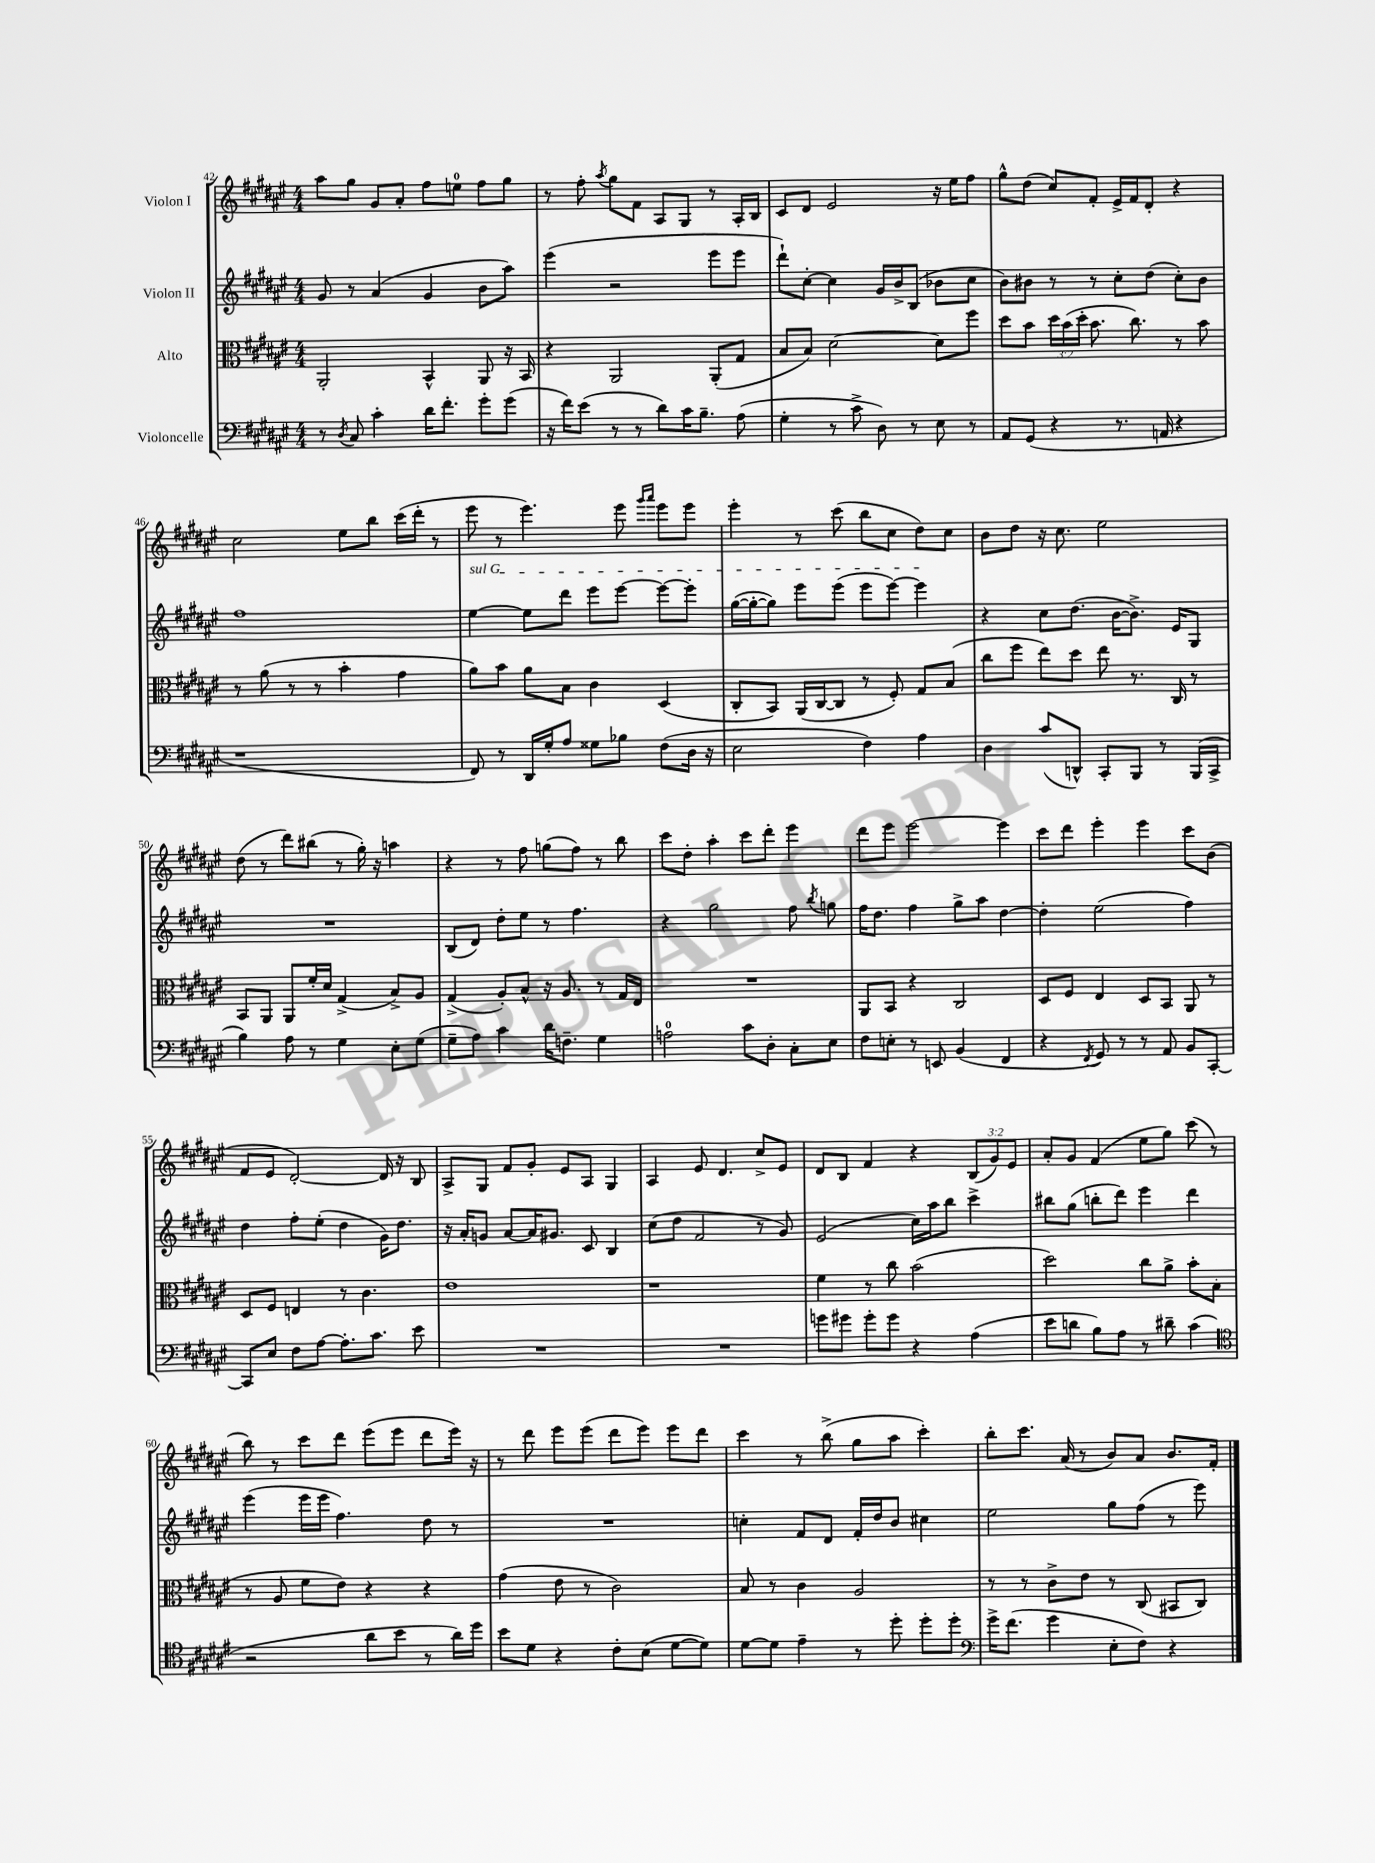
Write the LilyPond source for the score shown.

<<
\new StaffGroup <<
\new Staff = "s0" \with { instrumentName = "Violon I" } {
    \clef treble \key fis \major \numericTimeSignature \time 4/4 \override Staff.TupletNumber.text = #tuplet-number::calc-fraction-text
    \autoBeamOff ais''8[ gis''8] gis'8[ ais'8]-. fis''8[ e''8]-0 fis''8[ gis''8] |
    r8 fis''8-. \acciaccatura { ais''8 } gis''8[ fis'8] ais8[ gis8] r8 ais16[-. b16] |
    cis'8[ dis'8] eis'2 r16 eis''16[ fis''8] |
    gis''8[-^ dis''8]( cis''8[) fis'8]-. eis'16[-> fis'16 dis'8]-. r4 |
    cis''2 eis''8[ b''8] cis'''16[( dis'''16]-. r8 |
    eis'''8 r8 eis'''4.) eis'''8 \grace { gis'''16[ ais'''16] } eis'''8[ eis'''8] |
    eis'''4-. r8 cis'''8( b''8[ cis''8] dis''8[) cis''8] |
    b'8[ dis''8] r16 cis''8. eis''2 |
    dis''8( r8 dis'''8[) bis''8]( r8 gis''16-.) r16 a''4 |
    r4 r8 fis''8 g''8[( fis''8]) r8 b''8 |
    cis'''8[ dis''8]-. ais''4-. cis'''8[ dis'''8]-. eis'''4 |
    dis'''8[ eis'''8] eis'''2~ eis'''4 |
    cis'''8[ dis'''8] eis'''4-. eis'''4 cis'''8[ b'8]( |
    fis'8[ eis'8] dis'2~-.) dis'16 r16 b8 |
    ais8[-> gis8] fis'8[ gis'8]-. eis'8[ ais8] gis4 |
    ais4 eis'8 dis'4. cis''8[-> eis'8] |
    dis'8[ b8] fis'4 r4 \tuplet 3/2 { b8[( gis'8) eis'8] } |
    ais'8[-. gis'8] fis'4( eis''8[ gis''8]) cis'''8( r8 |
    b''8) r8 cis'''8[ dis'''8] eis'''8[( eis'''8] dis'''8[ eis'''16]) r16 |
    r8 dis'''8 eis'''8[ eis'''8]( dis'''8[ eis'''8]) eis'''8[ dis'''8] |
    cis'''4 r8 b''8->( gis''8[ ais''8] cis'''4-.) |
    b''8[-. cis'''8.] ais'16( r8 b'8[) ais'8] b'8.[ fis'16]-. \bar "|." |
}
\new Staff = "s1" \with { instrumentName = "Violon II" } {
    \clef treble \key fis \major \numericTimeSignature \time 4/4
    \autoBeamOff gis'8 r8 ais'4( gis'4 b'8[ ais''8]) |
    eis'''4( r2 eis'''8[ eis'''8] |
    dis'''8[-!) cis''8]~-. cis''4 gis'16[ b'16-> b8]( bes'8[ cis''8] |
    b'8[) bis'8] r8 r8 cis''8[-. dis''8]( cis''8[-.) bis'8] |
    fis''1 |
    \once \override TextSpanner.bound-details.left.text = \markup { \italic "sul G" } eis''4~\startTextSpan eis''8[ dis'''8] eis'''8[ eis'''8]~ eis'''8[~ eis'''8]-. |
    gis''16[~( gis''16~-. gis''8]) eis'''8[ eis'''8]( eis'''8[ eis'''8]~) eis'''4\stopTextSpan |
    r4 cis''8[ dis''8.]( b'16[~ b'8.]->) eis'16[ gis8] |
    R1 |
    b8[( dis'8]) dis''8[-. eis''8] r8 fis''4. |
    r4 gis''2 fis''8 \acciaccatura { b''8 } g''8 |
    fis''16[ dis''8.] fis''4 gis''8[-> ais''8] dis''4~ |
    dis''4-. eis''2( fis''4) |
    dis''4 fis''8[-. eis''8]-.( dis''4 gis'16[) dis''8.] |
    r16 ais'16[-. g'8] ais'8[~ ais'16 gis'8.] cis'8 b4 |
    cis''8[( dis''8] fis'2 r8 gis'8) |
    eis'2( cis''16[) ais''16 b''8] cis'''4-> |
    bis''8[ gis''8]( b''8[-. dis'''8]) eis'''4 dis'''4 |
    eis'''4( eis'''16[ eis'''16] fis''4.) dis''8 r8 |
    R1 |
    c''4-. fis'8[ dis'8] fis'16[-. dis''16 b'8] cis''4 |
    eis''2 gis''8[ fis''8]( r8 eis'''8) \bar "|." |
}
\new Staff = "s2" \with { instrumentName = "Alto" } {
    \clef alto \key fis \major \numericTimeSignature \time 4/4 \override Staff.TupletNumber.text = #tuplet-number::calc-fraction-text
    \autoBeamOff ais,2-. b,4-^ ais,8 r16 b,16 |
    r4 ais,2 ais,8[-.( gis8] |
    b8[ b8]) dis'2~ dis'8[ fis''8] |
    dis''8[ b'8] \tuplet 3/2 { dis''16[ b'16( dis''16]-. } b'8. cis''8.) r8 b'8 |
    r8 ais'8( r8 r8 b'4-. gis'4 |
    ais'8[) b'8] ais'8[ b8] cis'4 dis4( |
    cis8[-. b,8]) ais,16[( cis16~ cis8] r8 fis8-.) gis8[ b8]( |
    cis''8[ fis''8] eis''8[) dis''8] eis''8 r8. cis16 r8 |
    b,8[ ais,8] ais,8[ fis'16-. dis'16] gis4->( b8[->) ais8] |
    gis4->( ais8[-.) b8]-^ r16 ais8. r8 gis16[ eis16] |
    R1 |
    ais,8[ b,8] r4 cis2 |
    dis8[ fis8] eis4 dis8[ b,8] ais,8 r8 |
    dis8[ fis8] e4 r8 cis'4. |
    eis'1 |
    r1 |
    fis'4 r8 cis''8 b'2( |
    dis''2) cis''8[ ais'8]-> b'8[-. b8]( |
    r8 ais8 fis'8[ eis'8]) r4 r4 |
    gis'4( eis'8 r8 cis'2) |
    b8 r8 cis'4 ais2 |
    r8 r8 cis'8[-> eis'8] r8 cis8( bis,8[ cis8]) \bar "|." |
}
\new Staff = "s3" \with { instrumentName = "Violoncelle" } {
    \clef bass \key fis \major \numericTimeSignature \time 4/4
    \autoBeamOff r8 \acciaccatura { dis8 } cis8 cis'4-. dis'16[ fis'8.]-. gis'8[-. gis'8]( |
    r16 fis'16[) eis'8]( r8 r8 dis'8[) cis'16 b8.]-- ais8( |
    gis4-. r8 cis'8-> dis8) r8 eis8 r8 |
    ais,8[ gis,8]( r4 r8. a,16 r4 |
    r1 |
    fis,8) r8 dis,16[ gis16-. ais8] gisis8[ bes8] fis8[( dis16] r16 |
    eis2 fis4) ais4 |
    dis4 cis'8[( d,8]-^) cis,8[-. b,,8] r8 b,,16[( cis,16]-> |
    b4) ais8 r8 gis4 eis8[-. gis8]( |
    gis8[-- ais8]) cis'4 dis'16[ f8.]-- gis4 |
    a2-0 cis'8[ dis8]-. cis8[-. eis8] |
    fis8[ e8]-. r8 e,8 b,4( fis,4 |
    r4 \acciaccatura { fis,8 } gis,8) r8 r8 ais,8 b,8[ cis,8]~-. |
    cis,8[ eis8] fis8[ ais8]~ ais8.[-. cis'8.] eis'8 |
    R1 |
    R1 |
    g'8[ gis'8] gis'8[-. gis'8] r4 ais4( |
    eis'8[ d'8] b8[) ais8] r8 dis'8-- cis'4( |
    \clef tenor r2 ais'8[ b'8] r8 ais'16[) dis''16] |
    b'8[ dis'8] r4 cis'8[-. b8]( dis'8[~ dis'8]) |
    dis'8[~ dis'8] eis'4-- r8 dis''8-. dis''8[-. dis''8]-. |
    \clef bass gis'16[-> fis'8.]( gis'4 eis8[-. fis8]) r4 \bar "|." |
}
>>
>>
\layout { \context { \Score currentBarNumber = #42 } }
